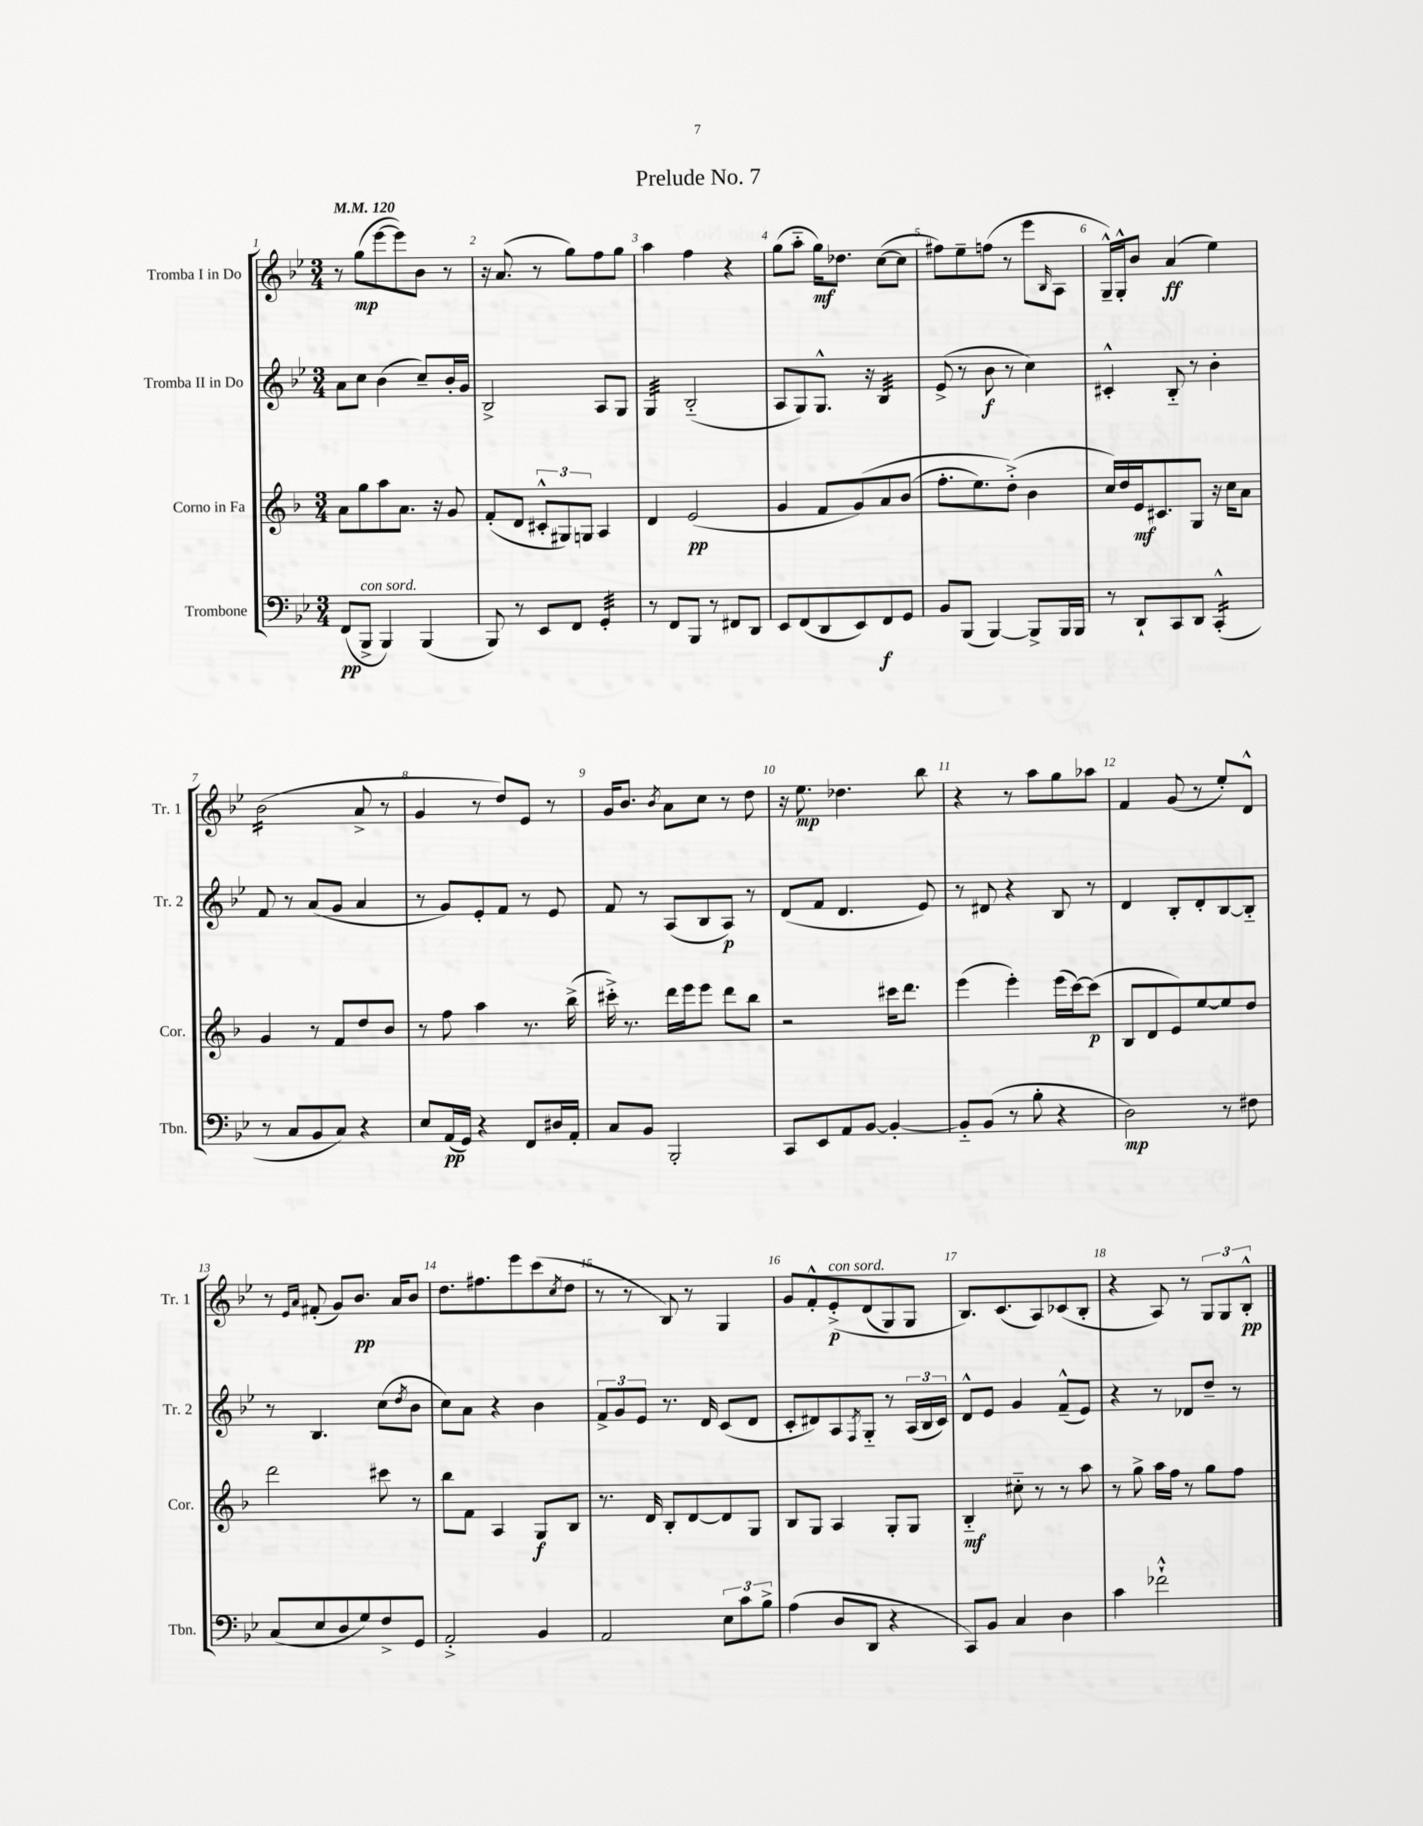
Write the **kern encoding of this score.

**kern	**kern	**kern	**kern
*staff4	*staff3	*staff2	*staff1
*clefF4	*clefG2	*clefG2	*clefG2
*k[b-e-]	*k[b-]	*k[b-e-]	*k[b-e-]
*M3/4	*M3/4	*M3/4	*M3/4
*MM120	*MM120	*MM120	*MM120
(8FF/L	8a\L	8a\L	8r
8BBB-^/J	8gg\	8cc\J	(8gg\L
4BBB-/)	8aa\	(4b-\	[8eee-\
.	8.a\J	.	8eee-\])
(4BBB-/	.	8cc~/L)	8b-\J
.	16r	.	.
.	8g/	16b-'/L	8r
.	.	16g/JJ	.
=	=	=	=
8BBB-/)	(8f'/L	2B-^/	16r
.	.	.	(8.a/
8r	8d/J	.	.
8EE-/L	12c#'^^/L	.	8r
.	12G#/)	.	.
8FF/J	.	.	8gg\L)
.	12G/J	.	.
4GG'/	4A/	8A/L	8ff\
.	.	8G/J	8gg\J
=	=	=	=
8r	4d/	4G/	4aa\
8FF/L	.	.	.
8BBB-/J	(2e/	(2B-'~/	4ff\
8r	.	.	.
8FF#/L	.	.	4r
8DD/J	.	.	.
=	=	=	=
8EE-/L	4g/	8A/L	(8gg\L
(8FF/	.	8G/)	8aa'~\J
8DD/	8f/L	8.G^^/J	16gg\LK)
.	.	.	8.dd-\J
8EE-/)	&(8g/)	.	.
.	.	16r	.
8FF/	8a/	4B-/	([8cc\L
8GG/J	(8b-/J	.	8cc\]J
=	=	=	=
8BB-/L	8.ff'\L	(8e-^/	8ff#\L)
(8BBB-/J	.	8r	8ee-~\
.	8.ee\)	.	.
[4BBB-/)	.	8b-\	(8ff\J
.	(8dd'^\J&)	8r	8r
8BBB-^/]L	4b-\	4cc\)	8eee-\L
.	.	.	16qqB-/
16BBB-/L	.	.	8A\J
16BBB-/JJ	.	.	.
=	=	=	=
8r	16cc/LL)	4c#'^^/	16G~^^/LL)
.	16dd/	.	16G'^^/J
8DD`/L	16e/J	.	8b-/J
.	8.c#/	.	.
8CC/	.	8B-'~/	(4a/
8DD/J	8G/J	8r	.
(4CC'^^/	16r	4b-'\	4ee-\)
.	16cc\LK	.	.
.	8a\J	.	.
=	=	=	=
8r	4g/	8f/	(2b-\
8C/L	.	8r	.
8BB-/	8r	(8a/L	.
8C/J)	8f/L	8g/J	.
4r	8dd/	4a/	8a^/
.	8b-/J	.	8r
=	=	=	=
8E-/L	8r	8r	4g/
(16AA/L	8ff\	8g/L)	.
16GG/JJ)	.	.	.
4r	4aa\	8e-'/	8r
.	.	8f/J	8dd/L)
8FF/L	8.r	8r	8e-/J
16D#/L	.	8e-/	8r
16AA'/JJ	(16bb-^\	.	.
=	=	=	=
8C/L	16ccc#'^\)	8f/	16g/LK
.	8.r	.	8.b-/J
8BB-/J	.	8r	.
.	.	.	8qb-/
2BBB-'/	16ddd\LL	(8A/L	8a\L
.	16eee\J	.	.
.	8eee\J	8B-/	8cc\J
.	8ddd\L	8A/J)	8r
.	8bb-\J	8r	8dd\
=	=	=	=
8CC/L	2r	(8d/L	16r
.	.	.	8.ee-\
8EE-/	.	8f/J	.
8AA/	.	4.d/	4.dd-\
[8BB-/J	.	.	.
4BB-'/_	16ccc#\LK	.	.
.	8.ddd\J	.	.
.	.	8e-/)	8bb-\
=	=	=	=
8BB-'~/]L	(4eee\	8r	4r
(8BB-/J	.	8d#/	.
8r	4eee'\)	4r	8r
8B-'\	.	.	8aa\L
4r	(16eee\LL	8B-/	8gg\
.	[16ccc\J)	.	.
.	(8ccc\]J	8r	8aa-\J
=	=	=	=
2D\)	8B-/L	4d/	4f/
.	8d/	.	.
.	8e/)	8B-'/L	(8g/
.	[8ee/	8d'/	8r
8r	8ee/]	[8B-/	8ee-'/L)
8F#\	8dd/J	8B-'~/]J	8d^^/J
=	=	=	=
(8C/L	2ddd\	8r	8r
.	.	.	16qqe-/LL
.	.	.	16qqa/JJ
8E-/	.	4.B-/	(8f#'/
8D/	.	.	8g/L)
8G/)	.	.	8.b-/J
8F^/	8ccc#\	(8cc\L	.
.	.	.	16a/LK
.	.	8qdd/	.
8GG/J	8r	8b-\J	8b-/J
=	=	=	=
2AA'^/	8bb-\L	8cc\L)	8.dd\L
.	8f\J	8a\J	.
.	.	.	8.ff#\
.	4A/	4r	.
.	.	.	8eee-\
4BB-/	8G/L	4b-\	(8ccc\
.	.	.	8qcc/
.	8B-/J	.	8dd\J
=	=	=	=
2AA/	8.r	12f^/L	8r
.	.	12g/	.
.	.	.	8r
.	.	12e-/J	.
.	16d/	.	.
.	8B-'/L	8.r	8B-/)
.	[8d/	.	8r
.	.	16d/	.
12E-\L	8d/]	(8c/L	4G/
12c\	.	.	.
.	8G/J	8d/J	.
12B-^\J	.	.	.
=	=	=	=
(4A\	8B-/L	8c'/L	8g/L
.	8G/J	8d#/)	8f'^^/
8D/L	4A/	8A/	&(8e-'^/
.	.	8qF/	.
8DD/J	.	8G'~/J	(8d/
4r	8G'/L	8r	8G/)
.	8G/J	(24A/LL	8G/J
.	.	24B-/	.
.	.	24c/JJ)	.
=	=	=	=
8CC/L)	4B-'~/	8d^^/L	8.B-/L&)
8BB-/J	.	8e-/J	.
.	.	.	(8.c/
4C/	8cc#'~\	4g/	.
.	8r	.	8A/)
4D\	8r	(8f~^^/L	(8c-/
.	8aa\	8e-/J)	8B-'/J
=	=	=	=
4c\	8r	4r	4r
.	8gg^\	.	.
2f-`^^\	16aa\LL	8r	8A/)
.	16ff\JJ	.	.
.	8r	8d-/L	8r
.	8gg\L	8dd~/J	12G/L
.	.	.	12G/
.	8ff\J	8r	.
.	.	.	12B-'^^/J
==	==	==	==
*-	*-	*-	*-
